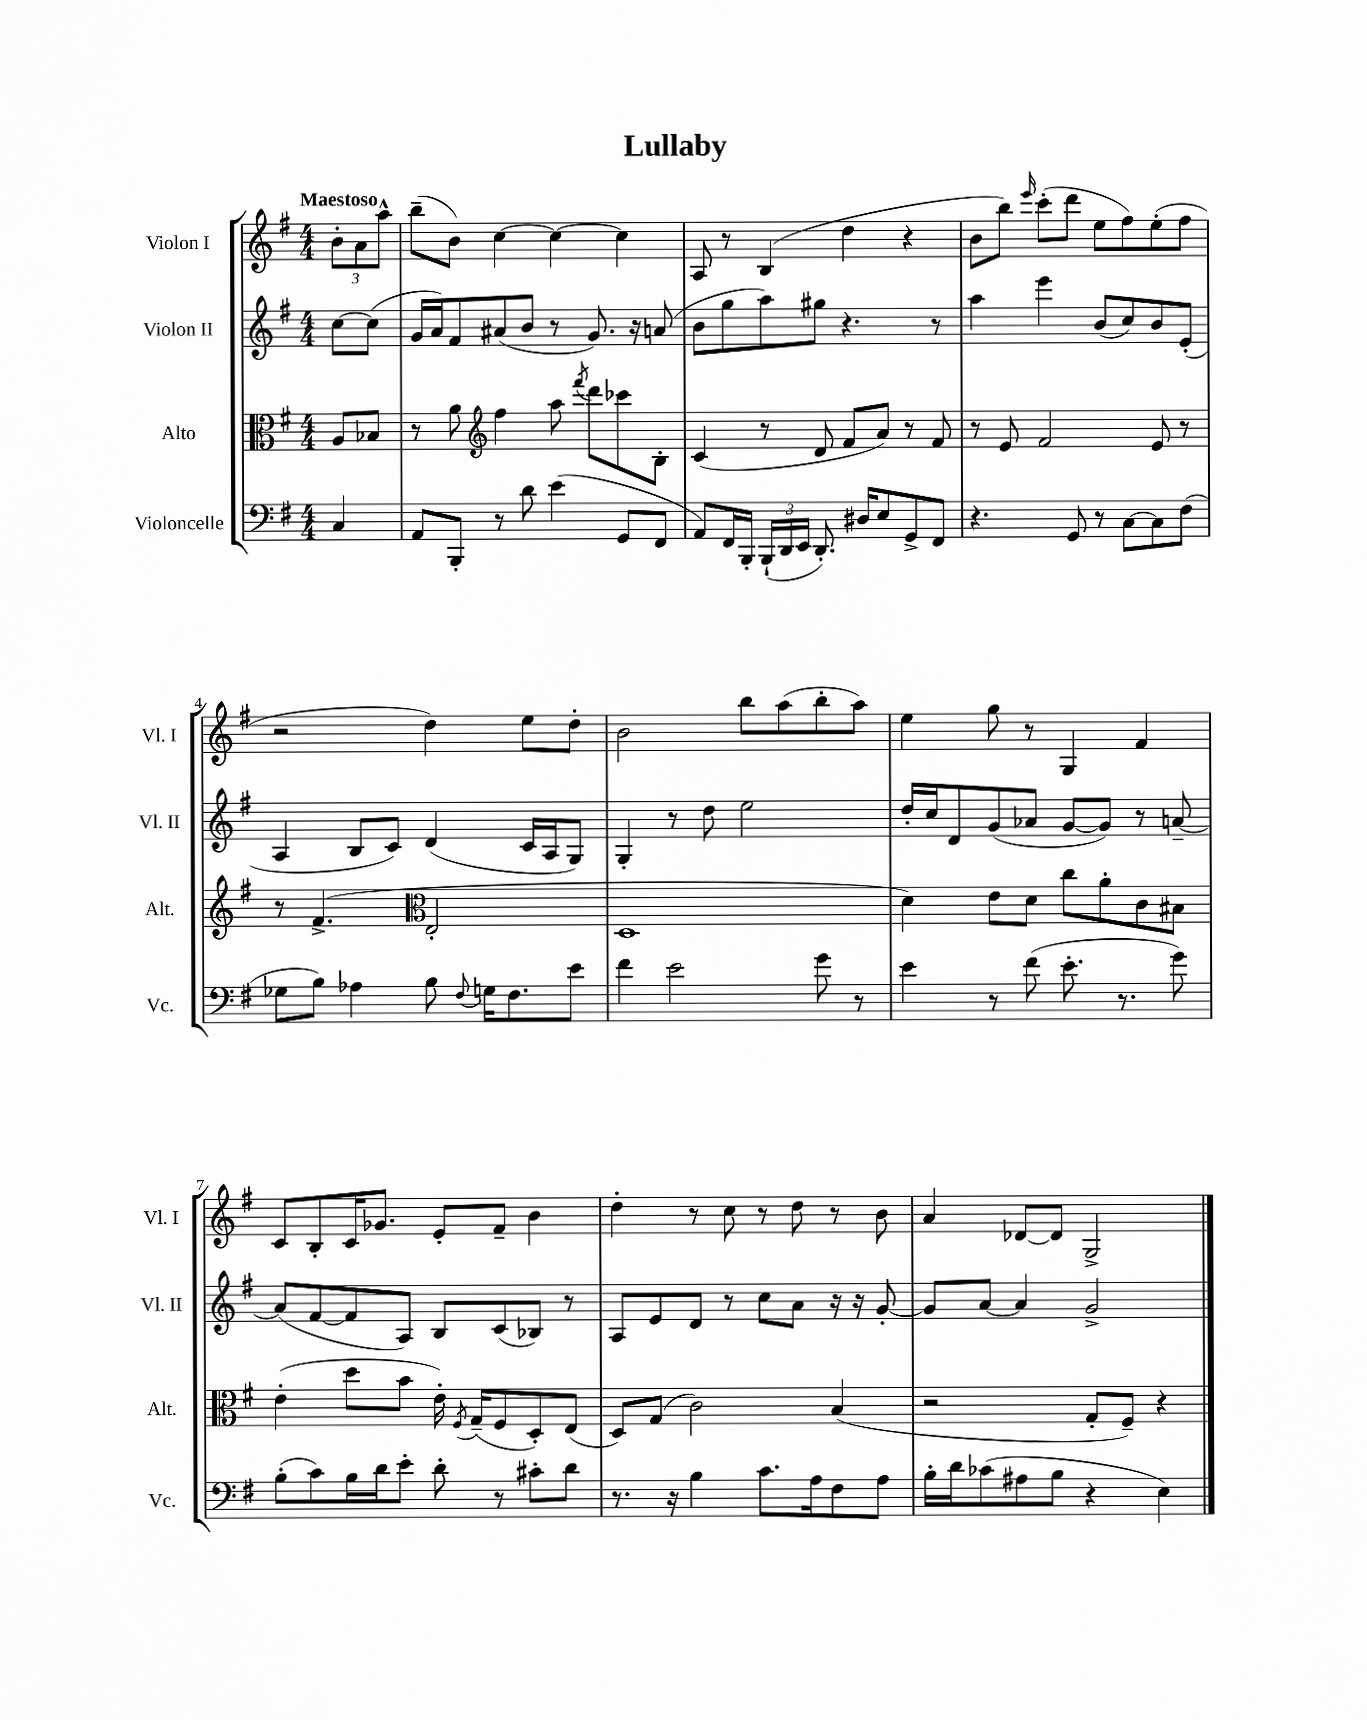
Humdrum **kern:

**kern	**kern	**kern	**kern
*staff4	*staff3	*staff2	*staff1
*clefF4	*clefC3	*clefG2	*clefG2
*k[f#]	*k[f#]	*k[f#]	*k[f#]
*M4/4	*M4/4	*M4/4	*M4/4
4C	8A	[8cc	12b'
.	.	.	12a
.	8B-	(8cc]	.
.	.	.	12aa^^
=	=	=	=
8AA	8r	16g	(8bb~
.	.	16a)	.
8BBB'	8a	8f#	8b)
*	*clefG2	*	*
8r	4ff#	(8a#	[4cc
8d	.	8b	.
(4e	8aa	8r	4cc_
.	8qfff#	.	.
.	8ddd	8.g)	.
8GG	8ccc-	.	4cc]
.	.	16r	.
8FF#	8B'	(8a	.
=	=	=	=
8AA)	(4c	8b	8A
16FF#	.	8gg	8r
16BBB'	.	.	.
(24BBB`	8r	8aa)	(4B
24DD	.	.	.
24EE	.	.	.
8.DD')	8d	8gg#	.
.	8f#	4.r	4dd
16D#	.	.	.
8E	8a)	.	.
8GG^	8r	.	4r
8FF#	8f#	8r	.
=	=	=	=
4.r	8r	4aa	8b
.	8e	.	8bb)
.	.	.	16qqeee
.	2f#	4eee	(8ccc'
8GG	.	.	8ddd
8r	.	(8b	8ee
[8C	.	8cc)	8ff#)
8C]	8e	8b	(8ee'
(8F#	8r	(8e'	8ff#
=	=	=	=
8G-	8r	4A	2r
8B)	(4.f#^	.	.
4A-	.	8B	.
.	.	8c)	.
*	*clefC3	*	*
8B	2E'	(4d	4dd)
8qqF#	.	.	.
16G	.	.	.
8.F#	.	.	.
.	.	16c	8ee
.	.	16A	.
8e	.	8G)	8dd'
=	=	=	=
4f#	1D	4G'	2b
2e	.	8r	.
.	.	8dd	.
.	.	2ee	8bb
.	.	.	(8aa
8g	.	.	8bb'
8r	.	.	8aa)
=	=	=	=
4e	4d)	16dd'	4ee
.	.	16cc	.
.	.	8d	.
8r	8e	(8g	8gg
(8f#	8d	8a-	8r
8.e'	8cc	[8g	4G
.	8a'	8g])	.
8.r	.	.	.
.	8c	8r	4f#
8g)	8B#	[8a~	.
=	=	=	=
(8B'	(4e'	(8a]	8c
8c)	.	[8f#	8B'
16B	8dd	8f#]	16c
16d	.	.	8.g-
8e'	8b	8A)	.
8d'	16e')	8B	8e'
.	8qF#	.	.
.	(16G~	.	.
8r	8F#	(8c	8f#~
8c#'	8D')	8B-)	4b
8d	(8E	8r	.
=	=	=	=
8.r	8D)	8A	4dd'
.	(8G	8e	.
16r	.	.	.
4B	2c)	8d	8r
.	.	8r	8cc
8.c	.	8cc	8r
.	.	8a	8dd
16A	.	.	.
8F#	(4B	16r	8r
.	.	16r	.
8A	.	[8g'	8b
=	=	=	=
16B'	2r	8g]	4a
16d	.	.	.
(8c-	.	[8a	.
8A#	.	4a]	[8d-
8B	.	.	8d-]
4r	8G'	2g^	2G^
.	8F#~)	.	.
4E)	4r	.	.
==	==	==	==
*-	*-	*-	*-
